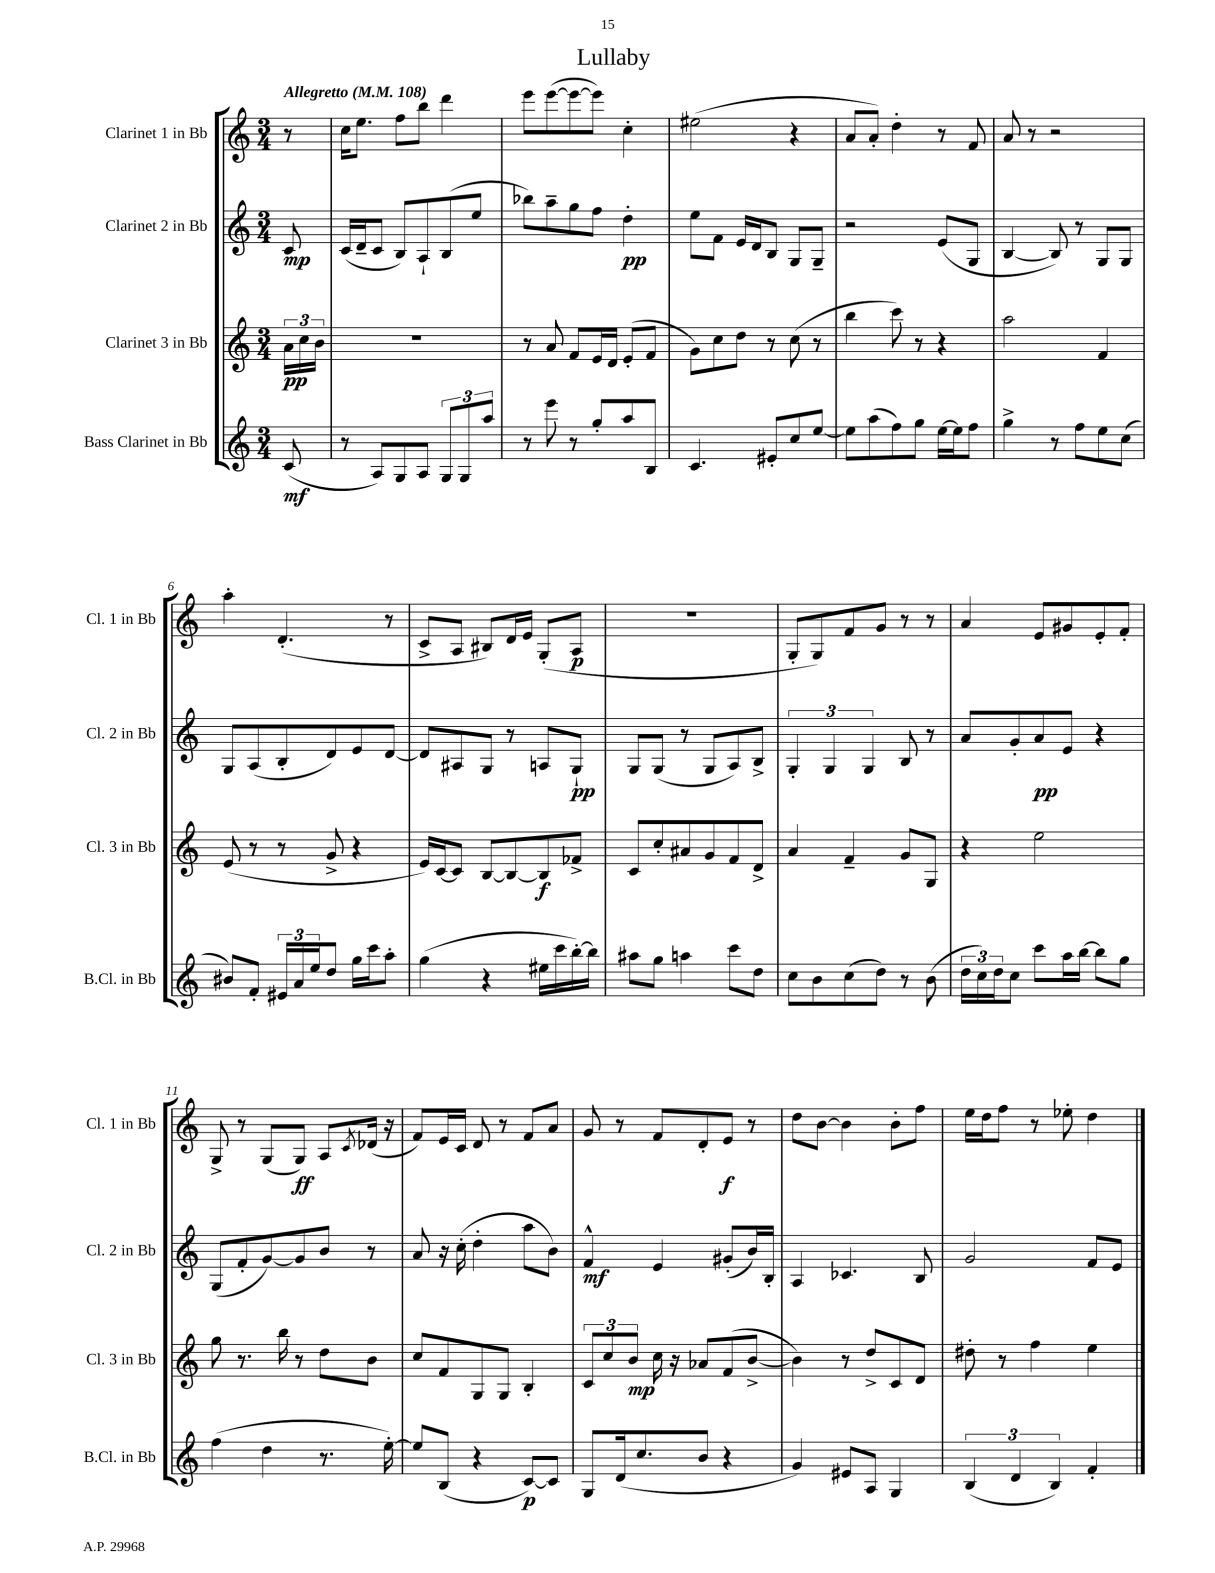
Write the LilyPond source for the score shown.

\header { title = "Lullaby" }
<<
\new StaffGroup <<
\new Staff = "s0" \with { instrumentName = "Clarinet 1 in Bb" shortInstrumentName = "Cl. 1 in Bb" } {
    \clef treble \key c \major \numericTimeSignature \time 3/4 \partial 8 \tempo "Allegretto" 4 = 108
    r8 |
    c''16 e''8. f''8 b''8 d'''4 |
    e'''8 e'''8~( e'''8~ e'''8) c''4-. |
    eis''2( r4 |
    a'8 a'8-.) d''4-. r8 f'8 |
    a'8 r8 r2 |
    a''4-. d'4.-.( r8 |
    c'8-> a8 bis8) d'16 e'16 g8-.( a8\p |
    R2. |
    g8-. g8) f'8 g'8 r8 r8 |
    a'4 e'8 gis'8 e'8-. f'8-. |
    g8-> r8 g8( g8\ff) a8 \acciaccatura { c'8 } des'16( r16 |
    f'8) e'16 c'16 d'8 r8 f'8 a'8 |
    g'8 r8 f'8 d'8-. e'8\f r8 |
    d''8 b'8~ b'4 b'8-. f''8 |
    e''16 d''16 f''8 r8 ees''8-. d''4 \bar "|." |
}
\new Staff = "s1" \with { instrumentName = "Clarinet 2 in Bb" shortInstrumentName = "Cl. 2 in Bb" } {
    \clef treble \key c \major \numericTimeSignature \time 3/4 \partial 8
    c'8\mp |
    c'16( d'16-- c'8 b8) a8-! b8( e''8 |
    bes''8) a''8-- g''8 f''8 d''4-.\pp |
    e''8 f'8 e'16 d'16 b8 g8 g8-- |
    r2 e'8( g8 |
    b4~ b8) r8 g8 g8 |
    g8 a8( b8-. d'8) e'8 d'8~ |
    d'8 ais8 g8 r8 a8 g8-!\pp |
    g8 g8( r8 g8 a8) b8-> |
    \tuplet 3/2 { g4-. g4 g4 } b8 r8 |
    a'8 g'8-. a'8\pp e'8 r4 |
    g8( f'8-. g'8~) g'8 b'8 r8 |
    a'8 r16 c''16-.( d''4-. a''8 b'8) |
    f'4-^\mf e'4 gis'8-.( b'16) b16-. |
    a4 ces'4. b8 |
    g'2 f'8 e'8 \bar "|." |
}
\new Staff = "s2" \with { instrumentName = "Clarinet 3 in Bb" shortInstrumentName = "Cl. 3 in Bb" } {
    \clef treble \key c \major \numericTimeSignature \time 3/4 \partial 8
    \tuplet 3/2 { a'16\pp c''16 b'16 } |
    R2. |
    r8 a'8 f'8 e'16 d'16 e'8-.( f'8 |
    g'8) c''8 d''8 r8 c''8( r8 |
    b''4 c'''8) r8 r4 |
    a''2 f'4 |
    e'8( r8 r8 g'8-> r4 |
    e'16) c'16~ c'8 b8~ b8~ b8\f fes'8-> |
    c'8 c''8-. ais'8 g'8 f'8 d'8-> |
    a'4 f'4-- g'8 g8 |
    r4 e''2 |
    g''8 r8. b''16 r8 d''8 b'8 |
    c''8 f'8 g8 g8 b4-. |
    \tuplet 3/2 { c'8 c''8 b'8\mp } c''16 r16 aes'8 f'8( b'8~-> |
    b'4) r8 d''8-> c'8 d'8 |
    dis''8-. r8 f''4 e''4 \bar "|." |
}
\new Staff = "s3" \with { instrumentName = "Bass Clarinet in Bb" shortInstrumentName = "B.Cl. in Bb" } {
    \clef treble \key c \major \numericTimeSignature \time 3/4 \partial 8
    c'8\mf( |
    r8 a8) g8 a8 \tuplet 3/2 { g8 g8 a''8 } |
    r8 e'''8 r8 g''8-. a''8 b8 |
    c'4. eis'8-. c''8 e''8~ |
    e''8 a''8( f''8) g''8 e''16~ e''16 f''8 |
    g''4-> r8 f''8 e''8 c''8( |
    bis'8) f'8-. \tuplet 3/2 { eis'16 a'16 e''16 } d''8 g''16 c'''16 a''8-. |
    g''4( r4 eis''16 c'''16 b''16~-.) b''16 |
    ais''8 g''8 a''4 c'''8 d''8 |
    c''8 b'8 c''8( d''8) r8 b'8( |
    \tuplet 3/2 { d''16 c''16) d''16 } c''8 c'''8 a''16 b''16~ b''8 g''8 |
    f''4( d''4 r8. e''16~-.) |
    e''8 b8( r4 c'8~\p) c'8 |
    g8 d'16( c''8. b'8 r4 |
    g'4) eis'8 a8 g4 |
    \tuplet 3/2 { b4( d'4 b4) } f'4-. \bar "|." |
}
>>
>>
